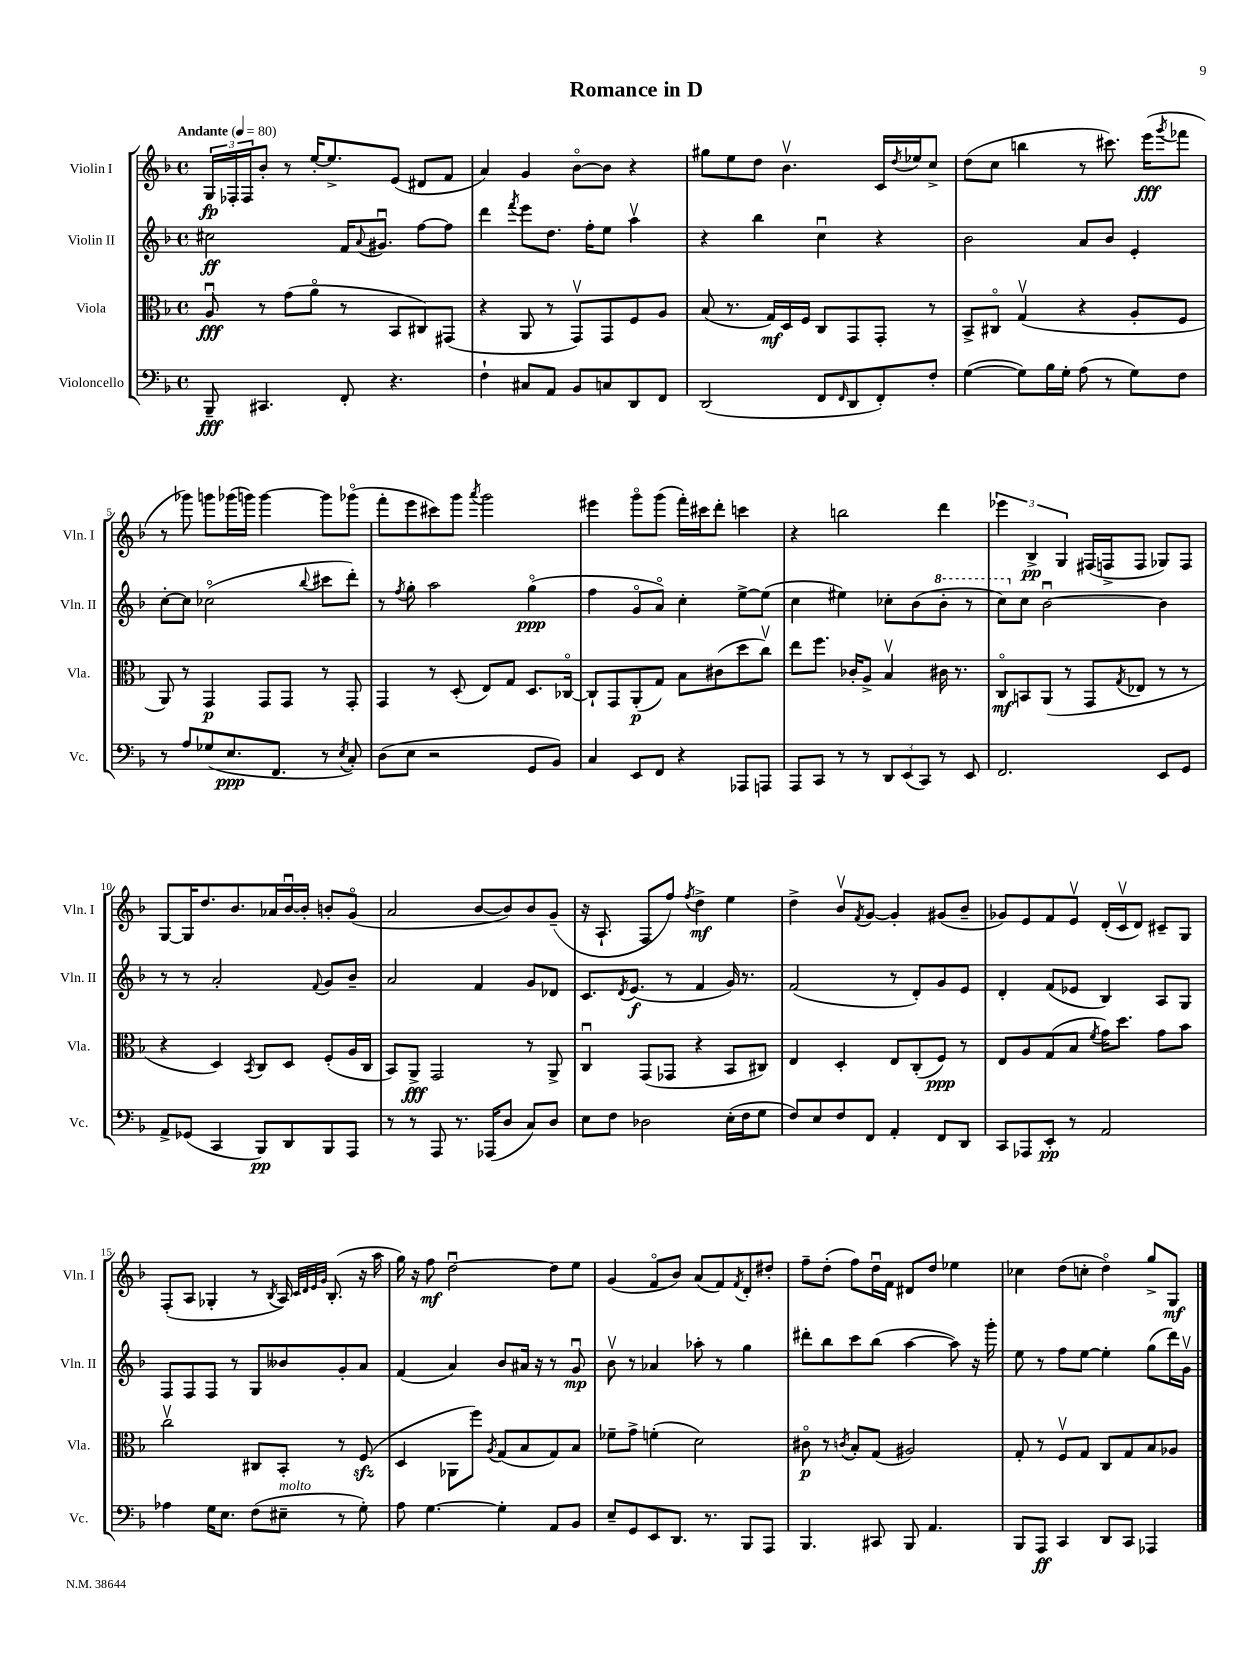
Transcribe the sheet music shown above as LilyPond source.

\header { title = "Romance in D" }
<<
\new StaffGroup <<
\new Staff = "s0" \with { instrumentName = "Violin I" shortInstrumentName = "Vln. I" } {
    \clef treble \key f \major \defaultTimeSignature \time 4/4 \tempo "Andante" 4 = 80
    \tuplet 3/2 { g16\fp fes16-. fes16 } bes'8-. r8 e''16~-. e''8.-> e'8( dis'8 f'8 |
    a'4) g'4 bes'8~\flageolet bes'8 r4 |
    gis''8 e''8 d''8 bes'4.\upbow c'16 \acciaccatura { d''8 } ees''16 c''8-> |
    d''8( c''8 b''4 r8 cis'''8.) e'''16\fff( \acciaccatura { g'''8 } fes'''8 |
    r8 ges'''8) g'''8 ges'''16( g'''16) g'''4~ g'''8 ges'''8\flageolet( |
    f'''8-. e'''8 cis'''8) g'''8 \acciaccatura { a'''8 } g'''2 |
    eis'''4 g'''8\flageolet g'''8( f'''16-.) cis'''16 d'''8-. c'''4 |
    r4 b''2 d'''4 |
    \tuplet 3/2 { ees'''4 bes4->\pp g4 } fis16( f16-> f8 ges8) f8 |
    g8~ g16 d''8. bes'8. aes'16 bes'16~\downbow bes'16-. b'8-. g'8\flageolet( |
    a'2 bes'8~ bes'8) bes'8 g'8--( |
    r16 a8.-! f8 f''8) \acciaccatura { f''8 } d''4->\mf e''4 |
    d''4-> bes'8\upbow \acciaccatura { f'8 } g'8~ g'4-. gis'8( bes'8-- |
    ges'8) e'8 f'8 e'8\upbow d'16-.( c'16\upbow d'8) cis'8-- g8 |
    f8-.( a8 ges4-. r8 \acciaccatura { bes8 } a16) \grace { c'32 d'32 e'32 g'32 } bes8.-.( r16 a''16 |
    g''16) r16 f''8\mf d''2~\downbow d''8 e''8 |
    g'4( f'8\flageolet bes'8) a'8( f'8) \acciaccatura { f'8 } d'8-. dis''8-. |
    f''8-- d''8-.( f''8) d''16\downbow f'16 dis'8 d''8 ees''4 |
    ces''4 d''8( c''8-. d''4\flageolet) g''8-> g8\mf \bar "|." |
}
\new Staff = "s1" \with { instrumentName = "Violin II" shortInstrumentName = "Vln. II" } {
    \clef treble \key f \major \defaultTimeSignature \time 4/4
    cis''2\ff f'16 \appoggiatura { a'8 } gis'8.\downbow f''8~ f''8 |
    d'''4 \acciaccatura { f'''8 } e'''8 d''8. f''16-. e''8 a''4\upbow |
    r4 bes''4 c''4\downbow r4 |
    bes'2 a'8 bes'8 e'4-. |
    c''8~-. c''8 ces''2\flageolet( \appoggiatura { bes''8 } cis'''8 d'''8-.) |
    r8 \acciaccatura { f''8 } g''8-. a''2 g''4\flageolet\ppp( |
    f''4 g'8\flageolet a'8\flageolet) c''4-. e''8~-> e''8( |
    c''4 eis''4) ces''8-. bes'8( \ottava #1 bes''8-. r8 |
    c'''8) \ottava #0 c''8 bes'2~\downbow bes'4 |
    r8 r8 a'2-. \appoggiatura { f'8 } g'8 bes'8-- |
    a'2 f'4 g'8 des'8 |
    c'8. \acciaccatura { d'8 } e'8.\f( r8 f'4 g'16) r8. |
    f'2( r8 d'8-.) g'8 e'8 |
    d'4-. f'8( ees'8 bes4) a8 g8 |
    f8 f8 f8 r8 g8 beses'8 g'8-. a'8 |
    f'4( a'4) bes'8 ais'16 r16 r8 g'8\downbow\mp |
    bes'8\upbow r8 aes'4 aes''8-. r8 g''4 |
    dis'''8-. bes''8 c'''8 bes''8( a''4~ a''8) r16 g'''16-. |
    e''8 r8 f''8 e''8~ e''4-. g''8( d'''16) g'16\upbow \bar "|." |
}
\new Staff = "s2" \with { instrumentName = "Viola" shortInstrumentName = "Vla." } {
    \clef alto \key f \major \defaultTimeSignature \time 4/4
    a8\downbow\fff r8 g'8( a'8\flageolet r8 bes,8 cis8) gis,8( |
    r4 a,8 r8 g,8\upbow) g,8 f8 a8 |
    bes8( r8. g16\mf) d16 f16 c8 g,8 g,8-. r8 |
    bes,8-> cis8\flageolet g4\upbow( r4 a8-. f8 |
    a,8) r8 g,4\p g,8 g,8 r8 g,8-. |
    g,4 r8 d8-.( e8) g8 d8. ces16~\flageolet |
    ces8-! g,8 a,8-.\p( g8) bes8 cis'8( d''8 c''8\upbow) |
    e''8 f''8. ces'16-. a8-> bes4\upbow cis'16 r8. |
    c8\flageolet\mf b,8 a,8( r8 g,8 \acciaccatura { g8 } ees8 r8 r8 |
    r4 d4) \acciaccatura { bes,8 } c8 d8 f8-.( a16 c16 |
    bes,8) a,8->\fff g,2 r8 a,8-> |
    c4\downbow g,8( ges,8 r4 bes,8 cis8) |
    e4 d4-. e8 c8-.( f8\ppp) r8 |
    e8 a8 g8( bes8 \acciaccatura { f'8 } g'16) d''8. g'8 bes'8 |
    c''2\upbow cis8 bes,8-. r8 f8\sfz( |
    d4 aes,8 f''8) \acciaccatura { a8 } g8( bes8 g8) bes8 |
    fes'8-- g'8-> f'4-.( d'2) |
    cis'8\flageolet\p r8 \acciaccatura { c'8 } bes8-. g8( ais2) |
    g8-. r8 f8\upbow g8 c8 g8 bes8 aes8 \bar "|." |
}
\new Staff = "s3" \with { instrumentName = "Violoncello" shortInstrumentName = "Vc." } {
    \clef bass \key f \major \defaultTimeSignature \time 4/4
    bes,,8--\fff cis,4. f,8-. r4. |
    f4-! cis8 a,8 bes,8 c8 d,8 f,8 |
    d,2( f,8 \grace { f,16 } d,8 f,8-.) f8-. |
    g4~( g8) bes16 g16-. a8( r8 g8) f8 |
    r8 a8 ges8( e8.\ppp f,8. r8 \acciaccatura { e8 } c8-.) |
    d8( e8 r2 g,8 bes,8) |
    c4 e,8 f,8 r4 aes,,8 a,,8 |
    a,,8 c,8 r8 r8 \tuplet 3/2 { d,8 e,8( c,8) } r8 e,8 |
    f,2. e,8 g,8 |
    a,8-> ges,8( c,4 bes,,8\pp) d,8 bes,,8 a,,8 |
    r8 r8 a,,8 r8. aes,,16( d8 c8) d8 |
    e8 f8 des2 e16-.( f16 g8 |
    f8) e8 f8 f,8 a,4-. f,8 d,8 |
    c,8 aes,,8 e,8-.\pp r8 a,2 |
    aes4 g16 e8. f8( eis8--^\markup { \italic "molto" } r8 g8-.) |
    a8 g4.~ g4-. a,8 bes,8 |
    e8-- g,8 e,8 d,8. r8. bes,,8 a,,8 |
    bes,,4. cis,8 bes,,8 a,4. |
    bes,,8 a,,8\ff c,4 d,8 c,8 aes,,4 \bar "|." |
}
>>
>>
